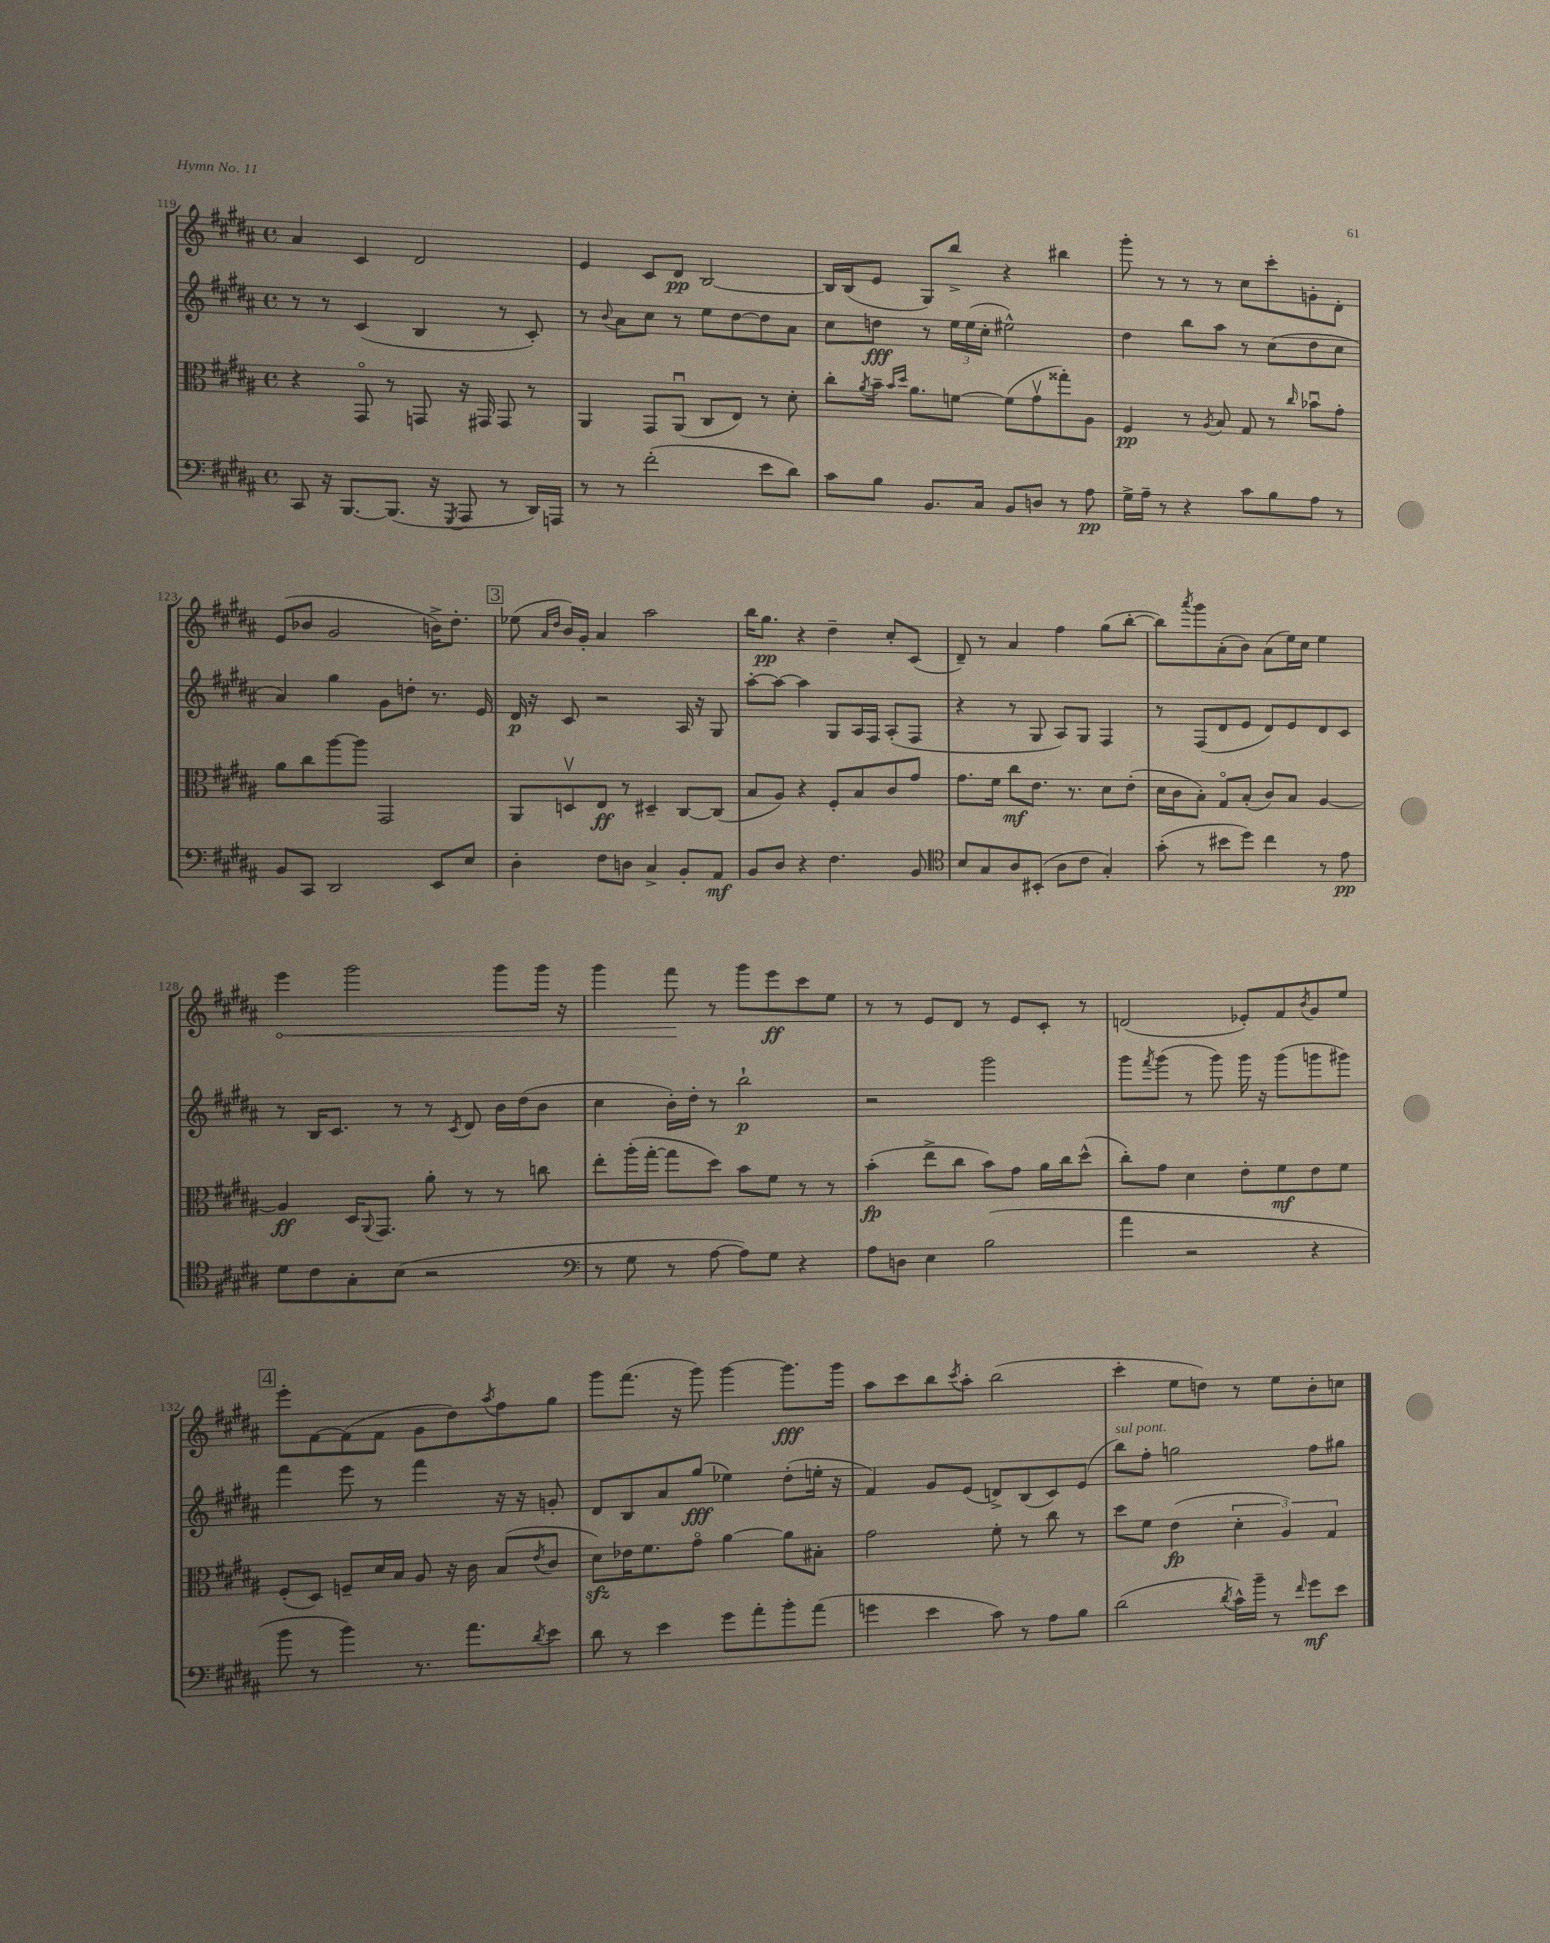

**kern	**dynam	**kern	**dynam	**kern	**dynam	**kern	**dynam
*part4	*part4	*part3	*part3	*part2	*part2	*part1	*part1
*staff4	*staff4	*staff3	*staff3	*staff2	*staff2	*staff1	*staff1
*clefF4	*	*clefC3	*	*clefG2	*	*clefG2	*
*k[f#c#g#d#a#]	*	*k[f#c#g#d#a#]	*	*k[f#c#g#d#a#]	*	*k[f#c#g#d#a#]	*
*M4/4	*	*M4/4	*	*M4/4	*	*M4/4	*
*met(c)	*	*met(c)	*	*met(c)	*	*met(c)	*
=119	=119	=119	=119	=119	=119	=119	=119
8CC#/	.	4r	.	8r	.	4a#/	.
16r	.	.	.	8r	.	.	.
[8.BBB/L	.	.	.	.	.	.	.
.	.	8GG#/	.	(4c#/	.	4c#/	.
(8.BBB/J]	.	8r	.	.	.	.	.
.	.	8GGn/	.	4B/	.	2d#/	.
16r	.	.	.	.	.	.	.
8qGGG#/	.	.	.	.	.	.	.
8AAA#/	.	16r	.	.	.	.	.
.	.	16GG#X/	.	.	.	.	.
8r	.	8GG#/	.	8r	.	.	.
16DD#/LL)	.	8r	.	8c#'/)	.	.	.
16AAAn/JJ	.	.	.	.	.	.	.
=120	=120	=120	=120	=120	=120	=120	=120
8r	.	4AA#/	.	8r	.	4e/	.
.	.	.	.	8qqb/	.	.	.
8r	.	.	.	8a#\L	.	.	.
(2f#'\	.	8GG#/L	.	8cc#\J	.	8c#/L	.
.	.	(8AA#u/J	.	8r	.	8d#/J	pp
.	.	8C#/L	.	8ee\L	.	[2B/	.
.	.	8E/J)	.	[8dd#\	.	.	.
8e\L	.	8r	.	8dd#\]	.	.	.
8d#\J)	.	8d#'\	.	8a#\J	.	.	.
=121	=121	=121	=121	=121	=121	=121	=121
8c#\L	.	8cc#'\L	.	8cc#\L	.	16B/LL]	.
.	.	.	.	.	.	(16B/J	.
.	.	8qa#/	.	.	.	.	.
8B\J	.	16b~\Jk	.	8ddn\J	fff	8e/J	.
.	.	16qqb/LL	.	.	.	.	.
.	.	16qqdd#/JJ	.	.	.	.	.
.	.	8.a#\L	.	.	.	.	.
8.BB/L	.	.	.	8r	.	8G#/L)	.
.	.	[8fn\J	.	24ee\LL	.	8bb^/J	.
.	.	.	.	(24ee\	.	.	.
16C#/Jk	.	.	.	.	.	.	.
.	.	.	.	24cc#'\JJ	.	.	.
8BB/L	.	(8f\L]	.	2ee#X^^\)	.	4r	.
8Dn/J	.	8g#v\	.	.	.	.	.
8r	.	8gg##X'\)	.	.	.	4bb#X\	.
8A#\	pp	8A#\J	.	.	.	.	.
=122	=122	=122	=122	=122	=122	=122	=122
16G#^\LL	.	4F#/	pp	4dd#\	.	8ggg#'\	.
16A#~\JJ	.	.	.	.	.	.	.
8r	.	.	.	.	.	8r	.
4r	.	8r	.	8bb\L	.	8r	.
.	.	8qA#/	.	.	.	.	.
.	.	8B/	.	8aa#\J	.	8r	.
8c#\L	.	8G#/	.	8r	.	8cc#\L	.
8B\	.	8r	.	(8cc#\L	.	8ccc#'\	.
.	.	16qqcc#/	.	.	.	.	.
8A#\J	.	8b-Xu\L	.	8dd#\	.	8gn'\	.
8r	.	8g#'\J	.	8cc#\J	.	8d#'\J	.
!!LO:LB:g=z
=123	=123	=123	=123	=123	=123	=123	=123
8BB/L	.	8a#\L	.	4a#/)	.	(8e/L	.
8CC#/J	.	8cc#\	.	.	.	8b-X/J	.
2DD#/	.	[8aa#\	.	4gg#\	.	2g#/	.
.	.	8aa#\J]	.	.	.	.	.
.	.	2GG#/	.	8g#\L	.	.	.
.	.	.	.	8ddn'\J	.	.	.
8EE/L	.	.	.	8.r	.	16bn^\KL)	.
.	.	.	.	.	.	8.dd#'\J	.
8E/J	.	.	.	.	.	.	.
.	.	.	.	16e/	.	.	.
!!LO:REH:place=s1:t=3
=124	=124	=124	=124	=124	=124	=124	=124
4D#'\	.	8AA#/L	.	16d#/	p	(8ee-X\	.
.	.	.	.	16r	.	.	.
.	.	.	.	.	.	16qqa#/LL	.
.	.	.	.	.	.	16qqdd#/JJ	.
.	.	8Dnv/	.	8c#/	.	16b/LL)	.
.	.	.	.	.	.	16g#'/JJ	.
8F#\L	.	8E/J	ff	2r	.	4a#/	.
8Dn\J	.	8r	.	.	.	.	.
4C#^/	.	4D#X~/	.	.	.	2aa#\	.
8BB'/L	.	[8C#/L	.	16A#/	.	.	.
.	.	.	.	16r	.	.	.
8AA#/J	mf	(8C#/J]	.	8G#/	.	.	.
=125	=125	=125	=125	=125	=125	=125	=125
8BB/L	.	8B/L	.	[8aa#'\L	.	16bb\KL	.
.	.	.	.	.	.	8.gg#\J	pp
8D#/J	.	8A#/J)	.	8aa#\J_	.	.	.
4r	.	4r	.	4aa#\]	.	4r	.
4.F#\	.	8F#'/L	.	8G#/L	.	4dd#~\	.
.	.	8B/	.	16A#/L	.	.	.
.	.	.	.	16F#/JJ	.	.	.
.	.	8c#/	.	(8A#'/L	.	8cc#'/L	.
8BB/	.	8g#/J	.	8F#/J	.	(8c#/J	.
=126	=126	=126	=126	=126	=126	=126	=126
*clefC4	*	*	*	*	*	*	*
8B/L	.	8.g#\L	.	4r	.	8d#~/)	.
8G#/	.	.	.	.	.	8r	.
.	.	16f#\Jk	.	.	.	.	.
8A#/	.	8cc#\L	mf	8r	.	4a#/	.
(8BB#X'/J	.	8.e\J	.	8G#/	.	.	.
8A#\L	.	.	.	8A#/L)	.	4ff#\	.
.	.	8.r	.	.	.	.	.
8c#\J	.	.	.	8G#/J	.	.	.
4G#'/)	.	8d#\L	.	4F#/	.	(8gg#\L	.
.	.	(8e'\J	.	.	.	[8bb'\J	.
=127	=127	=127	=127	=127	=127	=127	=127
(8g#'\	.	16d#\LL	.	8r	.	8bb\L])	.
.	.	16c#\J	.	.	.	.	.
.	.	.	.	.	.	8qaaa#/	.
8r	.	8B'\J)	.	(8F#/L	.	8ggg#\	.
8b#X\L	.	8G#/L	.	8d#/	.	(8a#'\	.
8dd#\J)	.	(8B'/J	.	8e/J	.	8b\J)	.
4cc#\	.	8c#/L)	.	8d#/L)	.	(8a#\L	.
.	.	8B/J	.	8e/	.	16ee\L)	.
.	.	.	.	.	.	16cc#\JJ	.
8r	.	[4A#/	.	8d#/	.	4ee\	.
8e\	pp	.	.	8c#/J	.	.	.
!!LO:LB:g=z
=128	=128	=128	=128	=128	=128	=128	=128
!	!	!	!	!	!	!	!LO:HP:b
8d#\L	.	4A#/]	ff	8r	.	4eee\	<
8c#\	.	.	.	16B/KL	.	.	.
.	.	.	.	8.c#/J	.	.	.
8G#'\	.	16D#/KL	.	.	.	2ggg#\	.
.	.	8qqAA#/	.	.	.	.	.
.	.	8.GG#/J	.	.	.	.	.
(8B\J	.	.	.	8r	.	.	.
2r	.	8a#'\	.	8r	.	.	.
.	.	.	.	8qc#/	.	.	.
.	.	8r	.	8d#/	.	.	.
.	.	8r	.	16b\LL	.	8ggg#\L	.
.	.	.	.	(16dd#\J	.	.	.
.	.	8ccn\	.	8b\J	.	16ggg#\Jk	.
.	.	.	.	.	.	16r	.
=129	=129	=129	=129	=129	=129	=129	=129
*clefF4	*	*	*	*	*	*	*
8r	.	8ee'\L	.	4cc#\	.	4ggg#\	.
8G#\	.	(16aa#'\L	.	.	.	.	.
.	.	[16gg#'\JJ	.	.	.	.	.
8r	.	8gg#\L]	.	16b'\LL)	.	8fff#\	.
.	.	.	.	16dd#'\JJ	.	.	.
[8A#\	.	8dd#\J)	.	8r	.	8r	[
8A#\L])	.	8b\L	.	2bb`\	p	8ggg#\L	.
8G#\J	.	8f#\J	.	.	.	8eee\	ff
4r	.	8r	.	.	.	8ccc#\	.
.	.	8r	.	.	.	8ee\J	.
=130	=130	=130	=130	=130	=130	=130	=130
8A#\L	.	(4b'\	fp	2r	.	8r	.
8Dn\J	.	.	.	.	.	8r	.
4E\	.	8ee^\L	.	.	.	8e/L	.
.	.	8cc#\J	.	.	.	8d#/J	.
(2B\	.	8b\L)	.	2ggg#\	.	8r	.
.	.	8g#\J	.	.	.	8e/L	.
.	.	16a#\LL	.	.	.	8c#'/J	.
.	.	16cc#\J	.	.	.	.	.
.	.	(8dd#^^\J	.	.	.	8r	.
=131	=131	=131	=131	=131	=131	=131	=131
4a#\	.	8cc#'\L)	.	8ggg#\L	.	(2dn/	.
.	.	.	.	8qfff#/	.	.	.
.	.	8g#\J	.	(8ggg#\J	.	.	.
2r	.	4d#\	.	8r	.	.	.
.	.	.	.	8ggg#\)	.	.	.
.	.	8e'\L	.	16ggg#\	.	8e-X'/L)	.
.	.	.	.	16r	.	.	.
.	.	8f#\	mf	(8ggg#\L	.	8f#/	.
.	.	.	.	.	.	8qb/	.
4r	.	8e\	.	8gggn\	.	8g#/	.
.	.	8f#\J	.	8ggg#X\J)	.	8ee/J	.
!!LO:LB:g=z
!!LO:REH:place=s1:t=4
=132	=132	=132	=132	=132	=132	=132	=132
8b\	.	(8F#'/L	.	4fff#\	.	8eee'\L	.
8r	.	8D#/J)	.	.	.	[8f#\	.
4b\)	.	8Fn~/L	.	8eee\	.	(8f#\]	.
.	.	16d#/L	.	8r	.	8f#\J	.
.	.	16B/JJ	.	.	.	.	.
8.r	.	8A#/	.	4fff#\	.	8g#\L	.
.	.	16r	.	.	.	8dd#\)	.
8.a#\L	.	16c#\	.	.	.	.	.
.	.	.	.	.	.	8qaa#/	.
.	.	(8B/L	.	16r	.	8ff#\	.
.	.	.	.	16r	.	.	.
8qd#/	.	8qe/	.	.	.	.	.
8e\J	.	8c#/J	.	8gn'/	.	8gg#\J	.
=133	=133	=133	=133	=133	=133	=133	=133
8d#\	.	8d#zz\L)	.	8d#/L	.	8ggg#\L	.
8r	.	16e-X\K	.	8B/	.	(8.fff#\J	.
.	.	8.f#\	.	.	.	.	.
4e\	.	.	.	8a#/	.	.	.
.	.	.	.	.	.	16r	.
.	.	8g#\J	.	(8gg#/J	fff	8ggg#\)	.
8g#\L	.	[4a#\	.	4ee-X\)	.	[4ggg#\	.
8a#'\	.	.	.	.	.	.	.
8b'\	.	8a#\L]	.	(8dd#'\L	.	8.ggg#\L]	fff
(8a#\J	.	8B#X'\J	.	16een'\Jk	.	.	.
.	.	.	.	16r	.	16ggg#\Jk	.
=134	=134	=134	=134	=134	=134	=134	=134
4gn\	.	2g#\	.	4f#/)	.	8aa#\L	.
.	.	.	.	.	.	8ccc#\	.
4e\	.	.	.	8g#/L	.	8bb\	.
.	.	.	.	.	.	8qccc#/	.
.	.	.	.	(8e/J	.	8aa#'\J	.
8c#\)	.	8f#'\	.	8dn^/L)	.	(2bb\	.
8r	.	8r	.	(8B/	.	.	.
8A#\L	.	8cc#\	.	8c#/)	.	.	.
8B\J	.	8r	.	(8e/J	.	.	.
=135	=135	=135	=135	=135	=135	=135	=135
!	!	!	!	!LO:TX:a:i:t=sul pont.	!	!	!
(2d#\	.	8dd#\L	.	8bb\L)	.	4ccc#'\	.
.	.	8f#\J	.	8ff#'\J	.	.	.
.	.	(4e\	fp	2ggn\	.	8ee\L	.
.	.	.	.	.	.	8ddn\J)	.
8qd#/	.	.	.	.	.	.	.
16c#^^\LL)	.	6d#'\	.	.	.	8r	.
16b~\JJ	.	.	.	.	.	.	.
8r	.	.	.	.	.	8ee\L	.
.	.	6A#/)	.	.	.	.	.
16qqf#/	.	.	.	.	.	.	.
8g#\L	mf	.	.	8ff#\L	.	8b'\	.
.	.	6G#/	.	.	.	.	.
8e\J	.	.	.	8gg#X\J	.	8ccn\J	.
==	==	==	==	==	==	==	==
*-	*-	*-	*-	*-	*-	*-	*-
